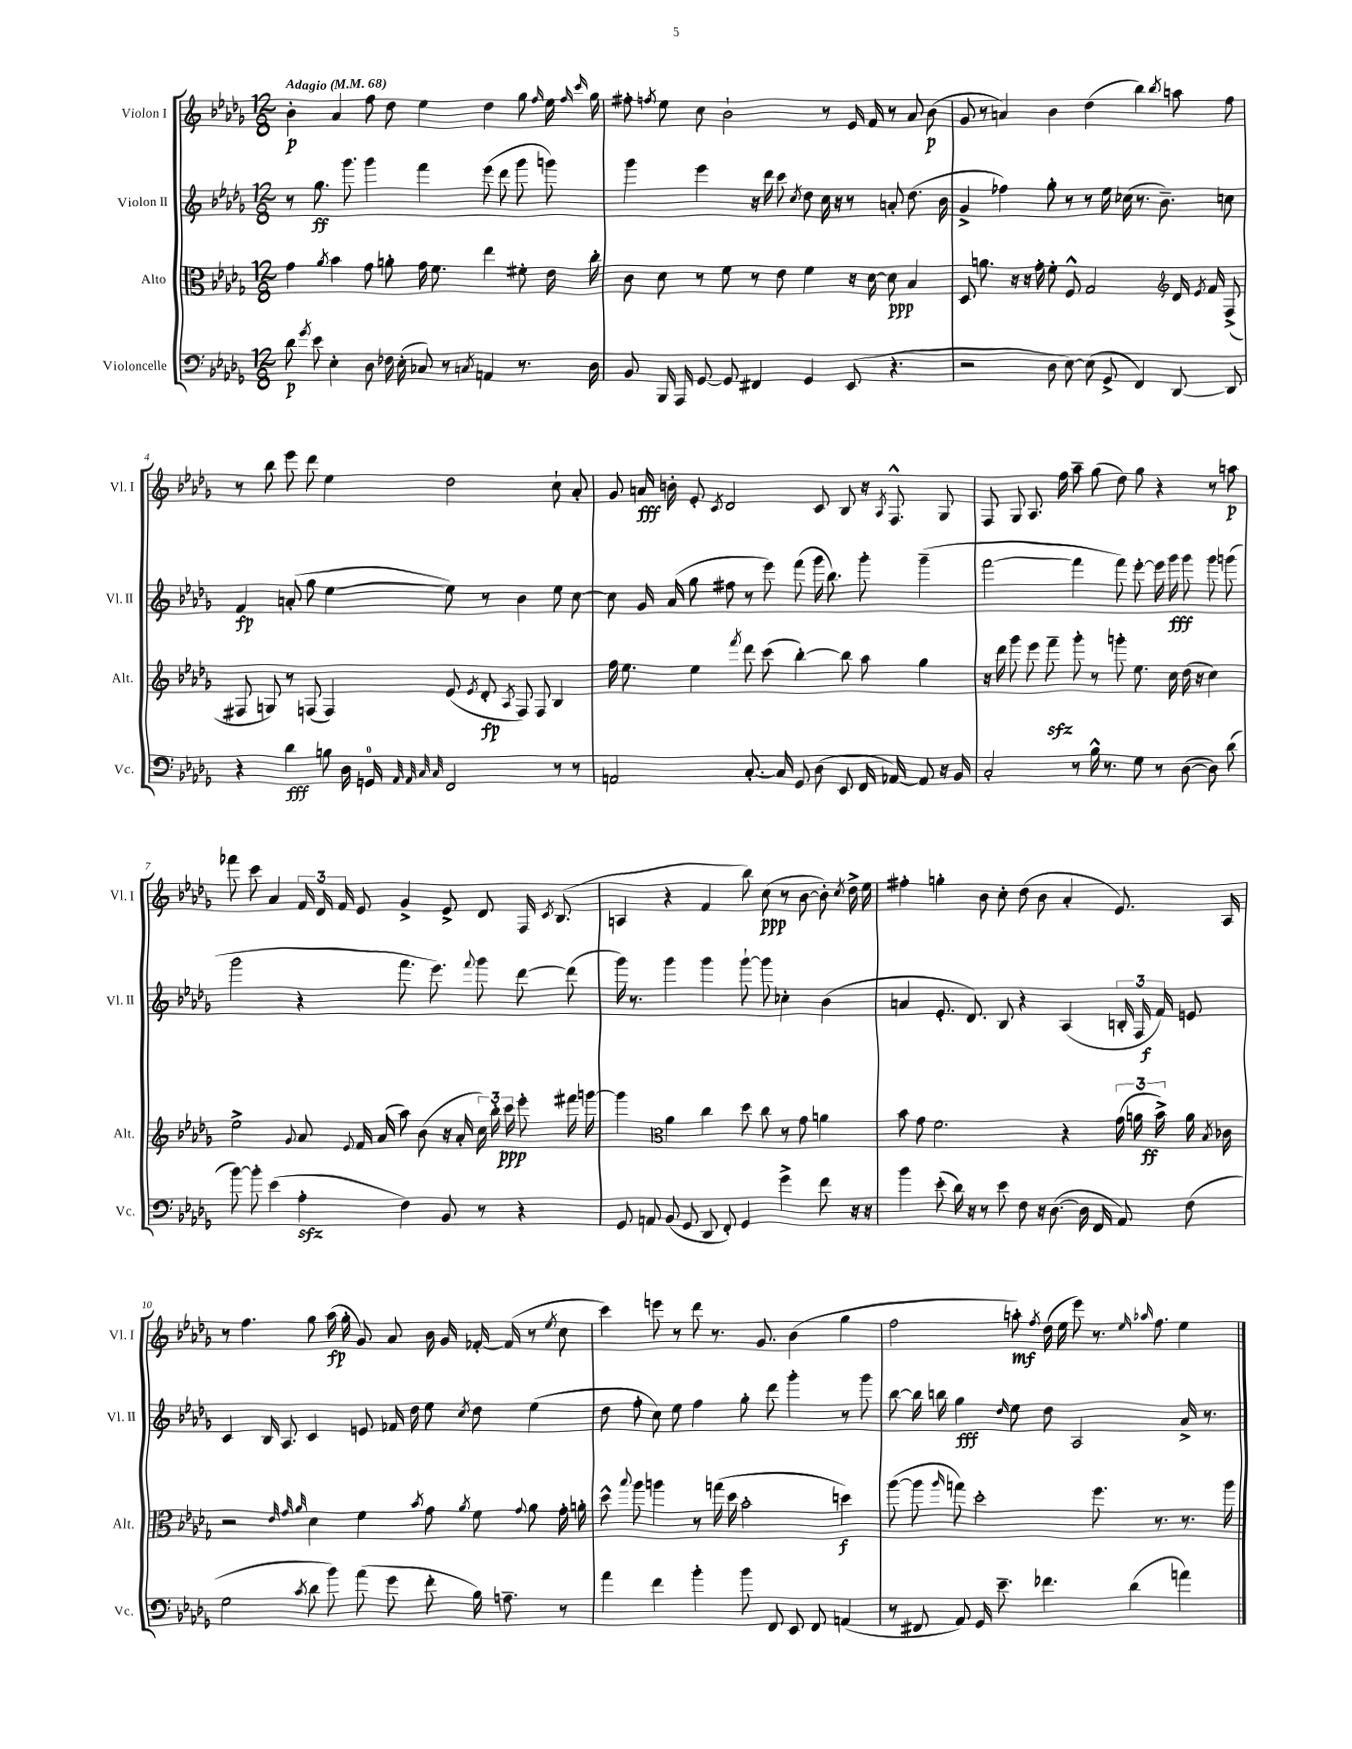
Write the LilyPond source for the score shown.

<<
\new StaffGroup <<
\new Staff = "s0" \with { instrumentName = "Violon I" shortInstrumentName = "Vl. I" } {
    \clef treble \key des \major \numericTimeSignature \time 12/8 \tempo "Adagio" 4 = 68
    \autoBeamOff bes'4-.\p aes'4 f''8 des''8 ees''4 des''4 ges''8 \grace { f''16 } ees''16 \grace { f''16 c'''16 } ges''16 |
    fis''8-. \acciaccatura { f''8 } ees''8 c''8 bes'2-! r8 ees'16 f'16 r8 aes'8 bes'8\p( |
    ges'8 r8 a'4) bes'4 des''4( bes''4) \acciaccatura { bes''8 } a''8 f''8 |
    r8 bes''8 ees'''8 des'''8 ees''4 des''2 c''8-! aes'8-. |
    ges'8 a'16\fff b'16-. ees'8-. \acciaccatura { c'8 } des'2 c'8 bes8 r16 \acciaccatura { aes8 } f8.-^ ges8 |
    f8 ges8 aes8. f''16 aes''8-- ges''8( des''8) ges''8 r4 r8 a''8\p |
    fes'''8 c'''8 aes'4 \tuplet 3/2 { f'16 des'16 f'16 } ees'8 ges'4-> ees'8-> des'8 f16 \acciaccatura { c'8 } bes8.( |
    a4 r4 f'4 bes''8) c''8\ppp( r8 bes'8~ bes'8-.) \acciaccatura { c''8 } des''16-> ees''16 |
    fis''4-. g''4-. bes'8 c''8-. des''8( bes'8 aes'4-. ees'8.) aes16 |
    r8 f''4. ges''8 aes''16\fp( ges''16-. ges'8) aes'8 bes'16 ges'16 fes'16~-. fes'16( r8 \acciaccatura { ees''8 } c''8 |
    c'''4) e'''8 r8 des'''8 r8. ges'8. bes'4( ges''4 |
    f''2 a''8-.\mf) \acciaccatura { f''8 } des''16( ees''16 ees'''8) r8. \grace { ees''16 aes''16 } f''8. ees''4 \bar "|." |
}
\new Staff = "s1" \with { instrumentName = "Violon II" shortInstrumentName = "Vl. II" } {
    \clef treble \key des \major \numericTimeSignature \time 12/8
    \autoBeamOff r8 ges''8.\ff ges'''8. ges'''4 f'''4 ees'''8( des'''8 ges'''8 g'''8) |
    ges'''4 ees'''4 r16 des'''16 c'''8 \acciaccatura { c''8 } des''8 c''16 r16 r8 a'8-. des''8.( bes'16 |
    ges'4-> fes''4) ges''8-. r8 r8 ees''16 ces''16( r8. bes'8.--) c''8 |
    f'4\fp a'8-.( ges''8 ees''4~ ees''8) r8 bes'4 ees''8 c''8~ |
    c''8 ges'16 aes'16( ges''8 fis''8 r8 ees'''8) f'''8( ges'''16 bes''8.) ges'''8-. ges'''4--( |
    f'''2~ f'''4 f'''8) ees'''8~-. ees'''16 ges'''16\fff ges'''8 ges'''8 g'''8( |
    ges'''2 r4 f'''8. ees'''8.) \appoggiatura { f'''8 } ges'''8 des'''8~ des'''8( |
    ges'''16) r8. ges'''4 ges'''4 ges'''8~-! ges'''8 ces''4-. bes'4( |
    a'4 ees'8.-. des'8.) bes8 r4 aes4( \tuplet 3/2 { b16-. f16 f'16\f) } e'8 |
    c'4 bes16 aes8. c'4 e'8 fes'16 des''16 ees''8 \acciaccatura { c''8 } des''8 ees''4( |
    des''8 f''8-. c''8) ees''8 f''4 ges''8-. des'''8 ges'''4-. r8 ges'''8 |
    bes''8~ bes''16 b''16 ges''4\fff \grace { des''16 } ees''8 des''8 aes2 aes'16-> r8. \bar "|." |
}
\new Staff = "s2" \with { instrumentName = "Alto" shortInstrumentName = "Alt." } {
    \clef alto \key des \major \numericTimeSignature \time 12/8
    \autoBeamOff ges'4 \acciaccatura { aes'8 } bes'4 ges'8 a'8-. ges'16 f'8. ees''4 fis'8-. ees'16 c''16-. |
    c'8 des'8 r8 f'8 r8 ees'8 f'4 r16 des'16~ des'8\ppp bes4 |
    des8 a'8. r16 r16 ges'16-. f'8-. f8-^ ges2 \clef treble des'16 \acciaccatura { ees'8 } f'16 f8->( |
    fis8 g8) r8 f8( f4) ees'8( \acciaccatura { ees'8 } des'8-.\fp \acciaccatura { aes8 } f8) f8 bes4 |
    f''16 ees''8. ees''4 \acciaccatura { f'''8 } des'''8 c'''8( bes''4~-.) bes''8 aes''8 ges''4 |
    r16 des'''16 ges'''8 ees'''8 f'''8--\sfz ges'''8-. r8 g'''8-. ees''8. c''16 des''16( r16 c''4) |
    ees''2-> \appoggiatura { ges'8 } aes'8 \appoggiatura { ees'8 } f'16 aes'16( aes''8) bes'8( r16 aes'16-. \tuplet 3/2 { c''16) bes''16-. c'''16\ppp } ees'''8-. fis'''16 g'''16~ |
    g'''4 \clef alto aes'4 c''4 des''8 c''8 r8 ges'8 a'4 |
    bes'8 ges'8 f'2. r4 \tuplet 3/2 { ges'16( a'16 bes'16->\ff) } a'16 \acciaccatura { bes8 } ces'16 |
    r2 \grace { ees'32 ges'32 aes'32 } des'4 f'4 \acciaccatura { bes'8 } ges'8 \acciaccatura { aes'8 } f'8 \appoggiatura { ges'8 } aes'8 ges'16-. a'16-. |
    des''8-^ \appoggiatura { bes''8 } aes''8 a''4 r8 g''16( des''16 bes'2-. d''4\f) |
    aes''8~( aes''8 \grace { aes''16 } g''8) des''2-. f''8. r8. r8. aes''16 \bar "|." |
}
\new Staff = "s3" \with { instrumentName = "Violoncelle" shortInstrumentName = "Vc." } {
    \clef bass \key des \major \numericTimeSignature \time 12/8
    \autoBeamOff des'8\p \acciaccatura { ges'8 } ees'8 ees4-. des8 fes16 ees16-.( ces8) r8 \acciaccatura { c8 } a,4 r8. des16 |
    bes,8 bes,,16 aes,,16 ges,8~ ges,8 fis,4 ges,4 ees,8( r4. |
    r2 des8 ees8~) ees8( ges,8-> f,4) des,8~ des,8 |
    r4 des'4\fff b8 des16 g,16-0 \grace { aes,32 aes,32 c32 c32 } f,2 r8 r8 |
    a,2 c8.~-. c16 ges,8 des8( ees,8 f,16 aes,16~) aes,8 r16 bes,16 |
    c2-. r8 bes16-^ r8. ges8 r8 des8~( des8) des'8( |
    bes'8~) bes'8-. ees'4( aes4-.\sfz f4) bes,8 r8 r4 |
    ges,8 a,8 bes,8( ges,8 des,8 f,8-.) ges,4 ges'4-> f'8 r16 r16 |
    bes'4 ees'8-.( des'16) r16 r8 ees'8 f8 r16 des8.~( des16 f,16 aes,8) f8( |
    ges2 \acciaccatura { c'8 } des'8 bes'8) aes'8( ges'8 f'8-. bes16) a8.-- r8 |
    aes'4 f'4 bes'4-. bes'8 f,8 ees,8 f,8 a,4( |
    r8 fis,8 aes,8) ges,16 ees'8.-- fes'4. des'4( a'4) \bar "|." |
}
>>
>>
